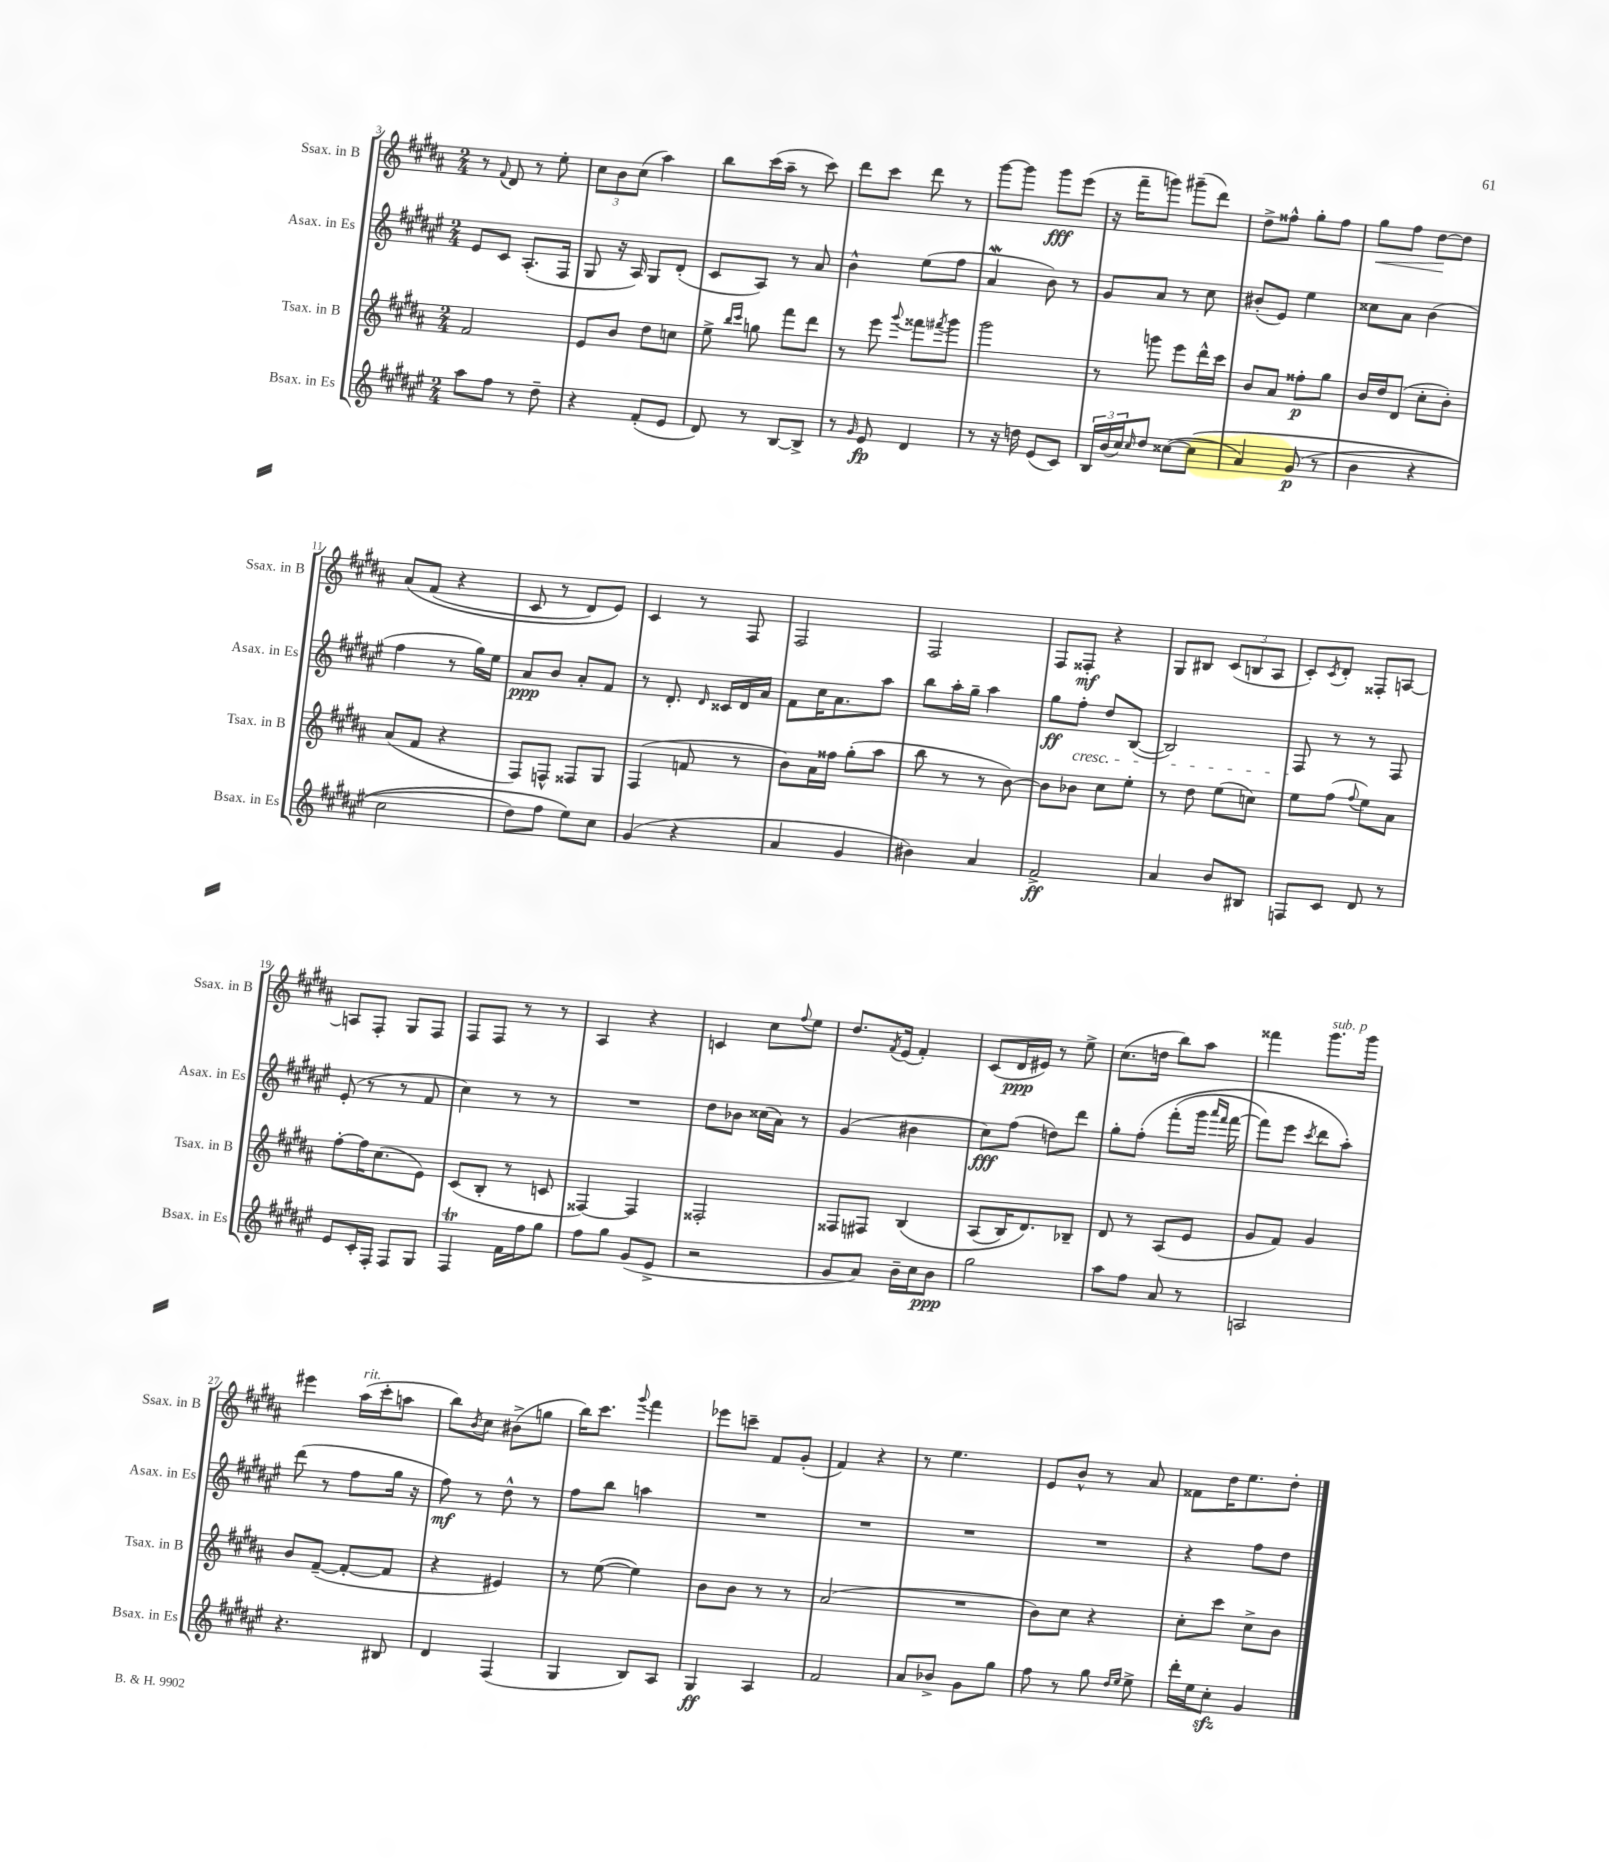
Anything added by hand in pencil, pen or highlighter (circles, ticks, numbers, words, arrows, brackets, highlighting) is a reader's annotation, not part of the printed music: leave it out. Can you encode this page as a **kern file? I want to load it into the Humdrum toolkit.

**kern	**dynam	**kern	**dynam	**kern	**dynam	**kern	**dynam
*part4	*part4	*part3	*part3	*part2	*part2	*part1	*part1
*staff4	*staff4	*staff3	*staff3	*staff2	*staff2	*staff1	*staff1
*I"Bsax. in Es	*	*I"Tsax. in B	*	*I"Asax. in Es	*	*I"Ssax. in B	*
*I'Bsax. in Es	*	*I'Tsax. in B	*	*I'Asax. in Es	*	*I'Ssax. in B	*
*clefG2	*	*clefG2	*	*clefG2	*	*clefG2	*
*k[f#c#g#d#a#e#]	*	*k[f#c#g#d#a#]	*	*k[f#c#g#d#a#e#]	*	*k[f#c#g#d#a#]	*
*M2/4	*	*M2/4	*	*M2/4	*	*M2/4	*
=3	=3	=3	=3	=3	=3	=3	=3
8aa#\L	.	2f#/	.	8e#/L	.	8r	.
.	.	.	.	.	.	8qqf#/	.
8ff#\J	.	.	.	8c#/J	.	8d#/	.
8r	.	.	.	(8.A#'/L	.	8r	.
8dd#~\	.	.	.	.	.	8ee'\	.
.	.	.	.	16F#/Jk	.	.	.
=4	=4	=4	=4	=4	=4	=4	=4
4r	.	8e/L	.	8G#/	.	12cc#\L	.
.	.	.	.	.	.	12b\	.
.	.	8b/J	.	16r	.	.	.
.	.	.	.	.	.	(12cc#\J	.
.	.	.	.	16A#/)	.	.	.
(8f#'/L	.	8dd#\L	.	8G#/L	.	4aa#\)	.
8e#/J	.	8ccn\J	.	(8d#'/J	.	.	.
=5	=5	=5	=5	=5	=5	=5	=5
8d#/)	.	8ee^\	.	8c#/L	.	8bb\L	.
.	.	16qqbb/LL	.	.	.	.	.
.	.	16qqccc#/JJ	.	.	.	.	.
8r	.	8ggn\	.	8A#/J)	.	(16ccc#\L	.
.	.	.	.	.	.	16aa#~\JJ	.
[8B/L	.	8fff#\L	.	8r	.	8r	.
8B^/J]	.	8ddd#\J	.	8a#/	.	8ccc#\)	.
=6	=6	=6	=6	=6	=6	=6	=6
8r	.	8r	.	4b^^\	.	8ddd#\L	.
16qqg#/	.	.	.	.	.	.	.
8e#/	fp	8eee\	.	.	.	8ccc#\J	.
.	.	8qqggg#/	.	.	.	.	.
4d#/	.	8fff##X\L	.	(8ee#\L	.	8ddd#\	.
.	.	8qfff#X/	.	.	.	.	.
.	.	8ggg#\J	.	8ff#\J	.	8r	.
=7	=7	=7	=7	=7	=7	=7	=7
8r	.	2ggg#\	.	4a#W/	.	[8ggg#\L	.
16r	.	.	.	.	.	8ggg#\J]	.
16ddn\	.	.	.	.	.	.	.
(8e#/L	.	.	.	8b\)	.	8ggg#\L	fff
8c#/J)	.	.	.	8r	.	(8eee\J	.
=8	=8	=8	=8	=8	=8	=8	=8
24B/LL	.	8r	.	8g#/L	.	16r	.
(24b/	.	.	.	.	.	.	.
.	.	.	.	.	.	16fff#~\KL	.
24cc#/J)	.	.	.	.	.	.	.
16qqcc#/	.	.	.	.	.	.	.
8dd#/J	.	8gggn\	.	8a#/J	.	8gggn\J)	.
([8cc##X\L	.	8eee\L	.	8r	.	(8ggg#X~\L	.
(8cc##\J]	.	16ddd#^^\L	.	8cc#\	.	8ddd#\J)	.
.	.	16ccc#\JJ	.	.	.	.	.
=9	=9	=9	=9	=9	=9	=9	=9
4a#/)	.	8b/L	.	(8b#X'/L	.	8dd#^\L	.
.	.	8a#/J	.	8e#/J)	.	8ff##X^^\J	.
(8g#/	p	8ff##X'\L	p	4ee#\	.	8gg#'\L	.
8r	.	8gg#\J	.	.	.	8ff##\J	.
=10	=10	=10	=10	=10	=10	=10	=10
!	!	!	!	!	!	!	!LO:HP:b
4b\	.	16b/LL	.	8cc##X\L	.	8gg#\L	<
.	.	16dd#/J	.	.	.	.	.
.	.	(8d#/J	.	8a#\J	.	8ff#\J	.
4r	.	8cc#'\L	.	(4b\	.	[8dd#\L	.
.	.	8b'\J)	.	.	.	8dd#\J]	[
!!LO:LB:g=z
=11	=11	=11	=11	=11	=11	=11	=11
2cc#\	.	(8a#/L	.	4ff#\	.	(8a#/L	.
.	.	8f#/J	.	.	.	(8f#/J	.
.	.	4r	.	8r	.	4r	.
.	.	.	.	16gg#\LL)	.	.	.
.	.	.	.	16ee#\JJ	.	.	.
=12	=12	=12	=12	=12	=12	=12	=12
8dd#\L)	.	8F#/L)	.	8a#/L	ppp	8c#/	.
8ff#\J	.	8Fn^^/J	.	8b/J	.	8r	.
8ee#\L)	.	8F##X/L	.	8a#'/L	.	8d#/L)	.
8cc#\J	.	8G#/J	.	8f#/J	.	8e/J)	.
=13	=13	=13	=13	=13	=13	=13	=13
(4g#/	.	(4F#/	.	8r	.	4c#/	.
.	.	.	.	8.d#'/	.	.	.
4r	.	8fn/	.	.	.	8r	.
.	.	.	.	16qqd#/	.	.	.
.	.	.	.	16c##X/LL	.	.	.
.	.	8r	.	16d#/	.	8F#/	.
.	.	.	.	16a#/JJ	.	.	.
=14	=14	=14	=14	=14	=14	=14	=14
4a#/	.	8b\L)	.	8f#\L	.	2F#/	.
.	.	16a#\L	.	16cc#\K	.	.	.
.	.	16ff##X\JJ	.	8.a#\	.	.	.
4g#/	.	(8gg#'\L	.	.	.	.	.
.	.	8aa#\J	.	8aa#\J	.	.	.
=15	=15	=15	=15	=15	=15	=15	=15
4b#X\)	.	8bb\	.	8bb\L	.	2F#/	.
.	.	8r	.	16aa#'\L	.	.	.
.	.	.	.	16gg#~\JJ	.	.	.
4a#/	.	8r	.	4aa#\	.	.	.
.	.	[8b\)	.	.	.	.	.
=16	=16	=16	=16	=16	=16	=16	=16
2f#^/	ff	8b\L]	.	8gg#\L	ff	8F#/L	.
!	!	!	!	!LO:TX:b:i:t=cresc.	!	!	!
.	.	8b-X\J	.	8ff#'\J	.	8F##X'/J	mf
.	.	8cc#\L	.	8dd#/L	.	4r	.
.	.	8ee'\J	.	([8B/J	.	.	.
=17	=17	=17	=17	=17	=17	=17	=17
4a#/	.	8r	.	2B/])	.	8G#/L	.
.	.	8dd#\	.	.	.	8B#X/J	.
8b/L	.	(8ee\L	.	.	.	(12c#/L	.
.	.	.	.	.	.	12Bn/	.
8B#X/J	.	8ccn\J)	.	.	.	.	.
.	.	.	.	.	.	12A#/J	.
=18	=18	=18	=18	=18	=18	=18	=18
8Fn/L	.	8ee\L	.	8F#/	.	8c#'/L)	.
.	.	.	.	.	.	8qc#/	.
8c#/J	.	(8ff#\J	.	8r	.	8d#'/J	.
.	.	8qqff#/	.	.	.	.	.
8d#/	.	8ee\L)	.	8r	.	8F##X'/L	.
8r	.	8a#\J	.	8F#/	.	[8An/J	.
!!LO:LB:g=z
=19	=19	=19	=19	=19	=19	=19	=19
8e#/L	.	[8ff#'\L	.	(8e#'/	.	8An/L]	.
16c#'/L	.	16ff#\K]	.	8r	.	8F#'/J	.
16F#'/JJ	.	(8.cc#\	.	.	.	.	.
8F#/L	.	.	.	8r	.	8G#/L	.
8G#/J	.	8e\J)	.	8f#/	.	8F#/J	.
=20	=20	=20	=20	=20	=20	=20	=20
4F#T/	.	(8c#/L	.	4cc#\)	.	8F#/L	.
.	.	8B'/J	.	.	.	8F#/J	.
16f#\LL	.	8r	.	8r	.	8r	.
16ff#\J	.	.	.	.	.	.	.
8gg#\J	.	8cn/	.	8r	.	8r	.
=21	=21	=21	=21	=21	=21	=21	=21
8ff#\L	.	[4F##X/)	.	2r	.	4A#/	.
8gg#\J	.	.	.	.	.	.	.
(8g#/L	.	4F##/]	.	.	.	4r	.
8e#^/J	.	.	.	.	.	.	.
=22	=22	=22	=22	=22	=22	=22	=22
2r	.	2F##X'/	.	8dd#\L	.	4cn/	.
.	.	.	.	8b-X\J	.	.	.
.	.	.	.	(16cc##X\LL	.	8cc#\L	.
.	.	.	.	16a#\JJ)	.	.	.
.	.	.	.	.	.	8qqff#/	.
.	.	.	.	8r	.	8ee\J	.
=23	=23	=23	=23	=23	=23	=23	=23
8g#/L	.	8F##X/L	.	(4g#/	.	8.dd#/L	.
8a#/J)	.	8F#X/J	.	.	.	.	.
.	.	.	.	.	.	8qf#/	.
.	.	.	.	.	.	(16e/Jk	.
16b~\LL	.	(4B/	.	4b#X\	.	4f#'/)	.
16cc#\J	.	.	.	.	.	.	.
8b\J	ppp	.	.	.	.	.	.
=24	=24	=24	=24	=24	=24	=24	=24
2gg#\	.	(8A#/L	.	8cc#\L)	fff	(8c#/L	.
.	.	16B/K)	.	(8ff#\J	.	16d#/L	ppp
.	.	8.d#/)	.	.	.	16e#X/JJ)	.
.	.	.	.	8ddn\L)	.	8r	.
.	.	8B-X~/J	.	8ddd#\J	.	8ee^\	.
=25	=25	=25	=25	=25	=25	=25	=25
8aa#\L	.	8d#/	.	8gg#'\L	.	(8.cc#\L	.
8ff#\J	.	8r	.	(8ff#'\J	.	.	.
.	.	.	.	.	.	16ddn\Jk	.
8a#/	.	(8A#/L	.	(8fff#'\L	.	8bb\L)	.
8r	.	8e/J	.	16ggg#\Jk	.	8aa#\J	.
.	.	.	.	16qqaaa#/LL	.	.	.
.	.	.	.	16qqfff#/JJ	.	.	.
.	.	.	.	[16fff#\	.	.	.
=26	=26	=26	=26	=26	=26	=26	=26
2An/	.	8g#/L	.	8fff#\L])	.	4fff##X\	.
.	.	8f#/J)	.	8eee#\J	.	.	.
.	.	.	.	8qccc#/	.	.	.
!	!	!	!	!	!	!LO:TX:a:i:t=sub. p	!
.	.	4g#/	.	8ddd#\L	.	8.ggg#\L	.
.	.	.	.	8aa#'\J)	.	.	.
.	.	.	.	.	.	16ggg#\Jk	.
!!LO:LB:g=z
=27	=27	=27	=27	=27	=27	=27	=27
4.r	.	8b/L	.	(8ddd#\	.	4eee#X\	.
.	.	([8f#~/J	.	8r	.	.	.
!	!	!	!	!	!	!LO:TX:a:i:t=rit.	!
.	.	8f#'/L_	.	8ff#\L	.	(16aa#\LL	.
.	.	.	.	.	.	16ccc#'\J	.
8B#X/	.	8f#/J]	.	16gg#\Jk	.	8aan\J	.
.	.	.	.	16r	.	.	.
=28	=28	=28	=28	=28	=28	=28	=28
4d#/	.	4r	.	8ff#\)	mf	8bb\L)	.
.	.	.	.	.	.	8qb/	.
.	.	.	.	8r	.	8cc#\J	.
(4F#/	.	4e#X/)	.	8dd#^^\	.	(8b#X^\L	.
.	.	.	.	8r	.	8ggn\J	.
=29	=29	=29	=29	=29	=29	=29	=29
4G#/	.	8r	.	8ff#\L	.	16bb\KL)	.
.	.	.	.	.	.	8.ccc#\J	.
.	.	([8ee\	.	8bb\J	.	.	.
.	.	.	.	.	.	8qqggg#/	.
8B/L)	.	4ee\])	.	4aan\	.	4fff#\	.
8A#/J	.	.	.	.	.	.	.
=30	=30	=30	=30	=30	=30	=30	=30
4G#/	ff	8b\L	.	2r	.	8eee-X\L	.
.	.	8b\J	.	.	.	8cccn~\J	.
4A#/	.	8r	.	.	.	8f#/L	.
.	.	8r	.	.	.	(8g#'/J	.
=31	=31	=31	=31	=31	=31	=31	=31
2f#/	.	(2a#/	.	2r	.	4f#/)	.
.	.	.	.	.	.	4r	.
=32	=32	=32	=32	=32	=32	=32	=32
8a#/L	.	2r	.	2r	.	8r	.
8b-X^/J	.	.	.	.	.	4.ee\	.
8g#\L	.	.	.	.	.	.	.
8gg#\J	.	.	.	.	.	.	.
=33	=33	=33	=33	=33	=33	=33	=33
8ff#\	.	8b\L)	.	2r	.	8e/L	.
8r	.	8cc#\J	.	.	.	8b^^/J	.
8gg#\	.	4r	.	.	.	8r	.
16qqdd#/LL	.	.	.	.	.	.	.
16qqee#/JJ	.	.	.	.	.	.	.
8ee#^\	.	.	.	.	.	8a#/	.
=34	=34	=34	=34	=34	=34	=34	=34
16ddd#'\LL	.	8cc#'\L	.	4r	.	8f##X\L	.
16ee#\J	.	.	.	.	.	.	.
8cc#zz'\J	.	8ccc#\J	.	.	.	16dd#\K	.
.	.	.	.	.	.	8.ee\	.
4g#/	.	8cc#^\L	.	8ff#\L	.	.	.
.	.	8b\J	.	8dd#\J	.	8dd#'\J	.
==	==	==	==	==	==	==	==
*-	*-	*-	*-	*-	*-	*-	*-
